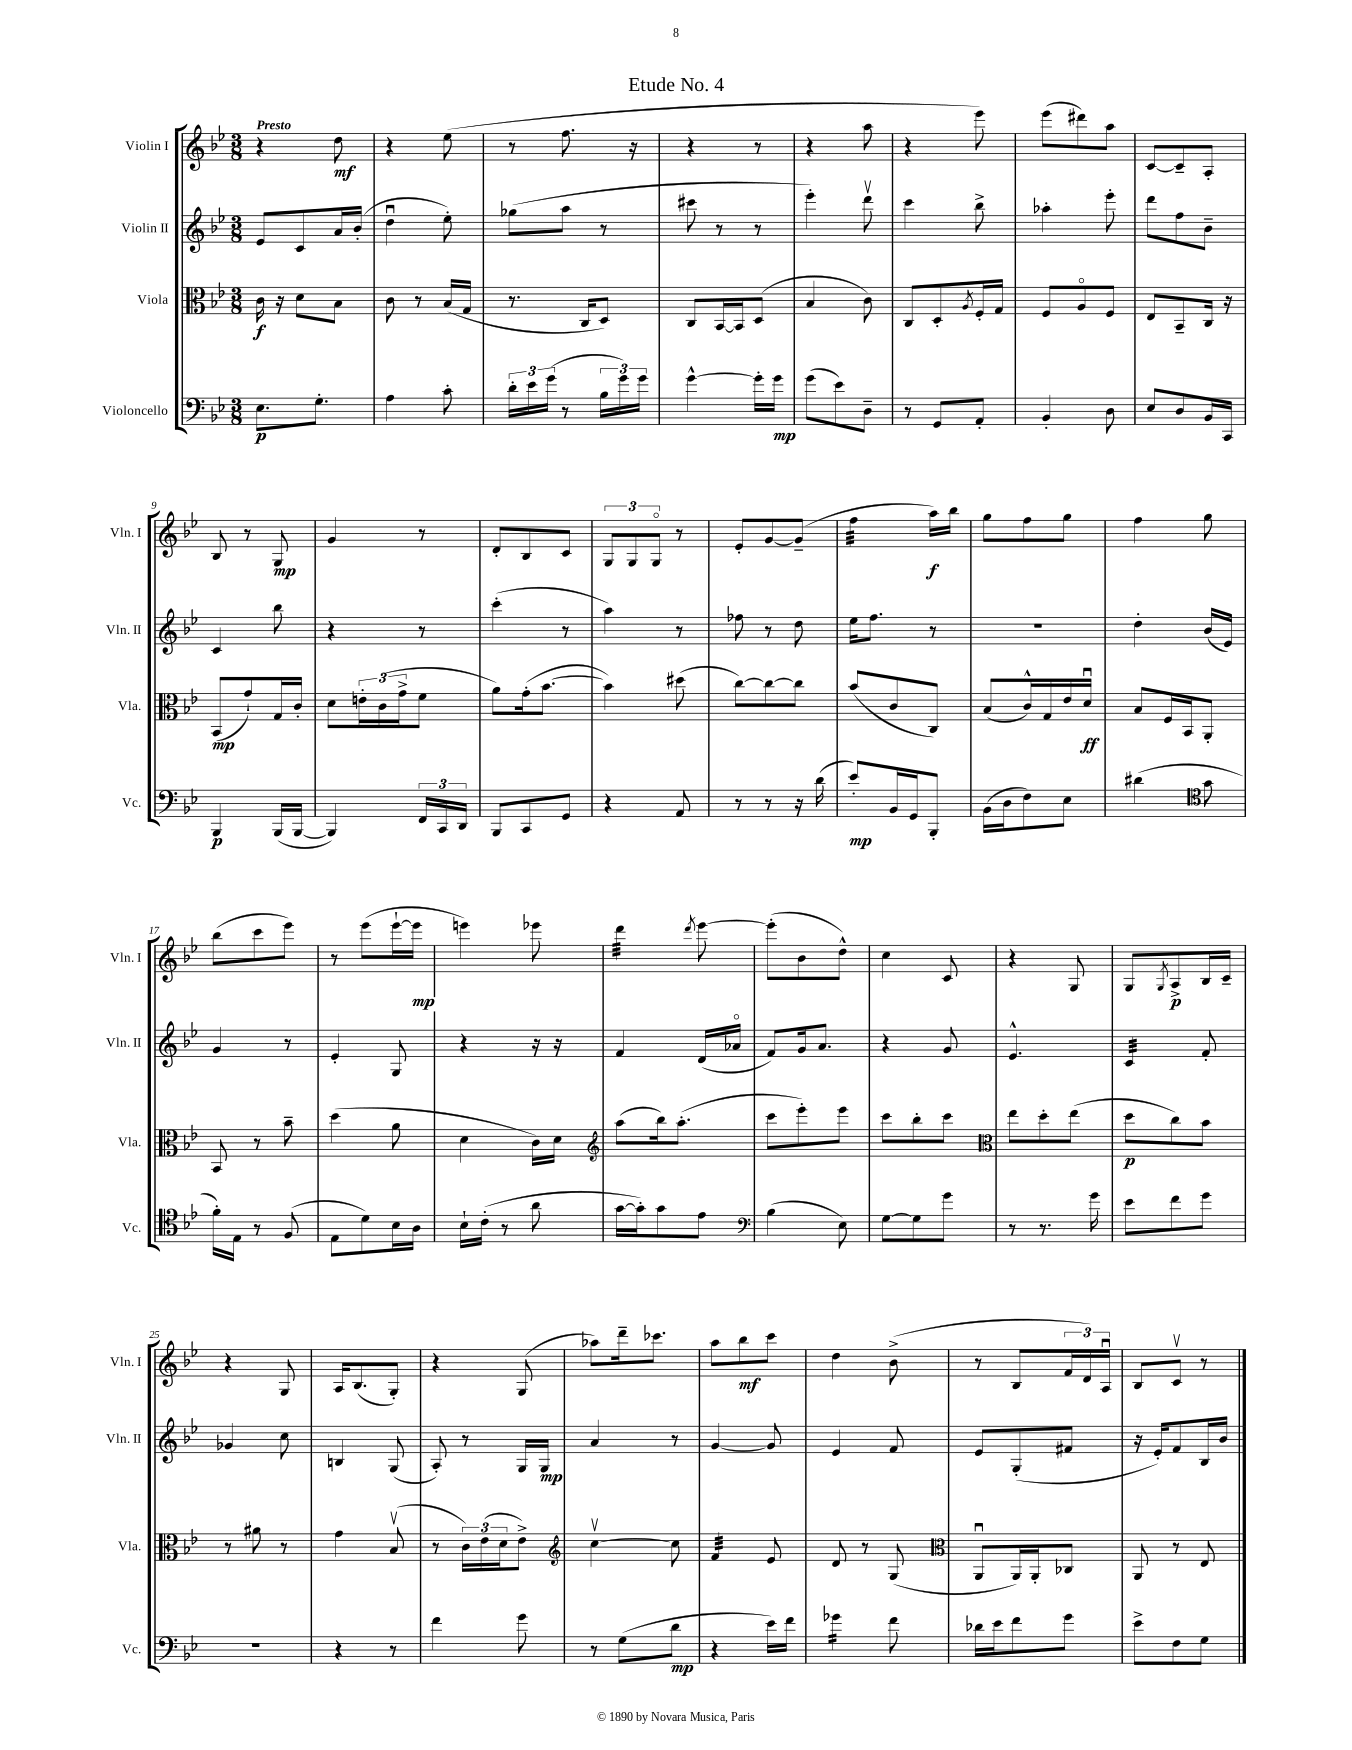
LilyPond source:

\header { title = "Etude No. 4" }
<<
\new StaffGroup <<
\new Staff = "s0" \with { instrumentName = "Violin I" shortInstrumentName = "Vln. I" } {
    \clef treble \key bes \major \numericTimeSignature \time 3/8 \tempo "Presto"
    r4 d''8\mf |
    r4 ees''8( |
    r8 f''8. r16 |
    r4 r8 |
    r4 a''8 |
    r4 ees'''8) |
    ees'''8( dis'''8) a''8 |
    c'8~ c'8-- a8-. |
    bes8 r8 g8\mp |
    g'4 r8 |
    d'8-. bes8 c'8 |
    \tuplet 3/2 { g8 g8 g8\flageolet } r8 |
    ees'8-. g'8~ g'8--( |
    f''4:32 a''16\f) bes''16 |
    g''8 f''8 g''8 |
    f''4 g''8 |
    bes''8( c'''8 ees'''8) |
    r8 ees'''8( ees'''16~-! ees'''16\mp |
    e'''4) ees'''8 |
    d'''4:32 \acciaccatura { d'''8 } ees'''8~ |
    ees'''8-.( bes'8 d''8-^) |
    c''4 c'8 |
    r4 g8 |
    g8 \acciaccatura { g8 } a8->\p bes16 c'16-- |
    r4 g8 |
    a16 bes8.( g8-.) |
    r4 g8( |
    aes''8) d'''16-- ces'''8. |
    a''8 bes''8\mf c'''8 |
    d''4 bes'8->( |
    r8 bes8 \tuplet 3/2 { f'16 d'16) a16\downbow } |
    bes8 c'8\upbow r8 \bar "|." |
}
\new Staff = "s1" \with { instrumentName = "Violin II" shortInstrumentName = "Vln. II" } {
    \clef treble \key bes \major \numericTimeSignature \time 3/8
    ees'8 c'8 a'16 bes'16-.( |
    d''4\downbow ees''8-.) |
    ges''8( a''8 r8 |
    cis'''8 r8 r8 |
    ees'''4-.) d'''8\upbow |
    c'''4 bes''8-> |
    aes''4-. ees'''8-. |
    d'''8 f''8 bes'8-- |
    c'4 bes''8 |
    r4 r8 |
    c'''4-.( r8 |
    a''4) r8 |
    fes''8 r8 d''8 |
    ees''16 f''8. r8 |
    R4. |
    d''4-. bes'16( ees'16) |
    g'4 r8 |
    ees'4-. g8 |
    r4 r16 r16 |
    f'4 d'16( aes'16\flageolet |
    f'8) g'16 a'8. |
    r4 g'8 |
    ees'4.-^ |
    c'4:32 f'8-. |
    ges'4 c''8 |
    b4 g8( |
    a8-.) r8 g16 g16\mp |
    a'4 r8 |
    g'4~ g'8 |
    ees'4 f'8 |
    ees'8 g8-.( fis'8 |
    r16 ees'16-.) f'8 bes16 bes'16 \bar "|." |
}
\new Staff = "s2" \with { instrumentName = "Viola" shortInstrumentName = "Vla." } {
    \clef alto \key bes \major \numericTimeSignature \time 3/8
    c'16\f r16 d'8 bes8 |
    c'8 r8 bes16( g16 |
    r8. c16 d8) |
    c8 bes,16~ bes,16 d8( |
    bes4 c'8) |
    c8 d8-. \acciaccatura { a8 } f16-. g16 |
    f8 a8\flageolet f8 |
    ees8 bes,8-- c16 r16 |
    bes,8\mp( g'8-!) g16 c'16-. |
    d'8 \tuplet 3/2 { e'16-. c'16( g'16-> } f'8 |
    a'8) g'16-.( bes'8.~ |
    bes'4) dis''8( |
    c''8~) c''8~ c''8 |
    bes'8( c'8 c8) |
    bes8( c'16-^) g16 ees'16 d'16\downbow\ff |
    bes8 f16 bes,16 a,8-. |
    bes,8 r8 bes'8-- |
    d''4( a'8 |
    d'4 c'16) d'16 |
    \clef treble a''8( bes''16) a''8.-.( |
    c'''8 ees'''8-.) ees'''8 |
    c'''8 bes''8-. c'''8 |
    \clef alto ees''8 d''8-. ees''8( |
    d''8\p c''8) bes'8 |
    r8 ais'8 r8 |
    g'4 bes8\upbow( |
    r8 \tuplet 3/2 { c'16) ees'16( d'16 } ees'8->) |
    \clef treble c''4~\upbow c''8 |
    f'4:32 ees'8 |
    d'8 r8 g8( |
    \clef alto a,8\downbow a,16) a,16-. ces8 |
    a,8 r8 ees8 \bar "|." |
}
\new Staff = "s3" \with { instrumentName = "Violoncello" shortInstrumentName = "Vc." } {
    \clef bass \key bes \major \numericTimeSignature \time 3/8
    ees8.\p g8.-. |
    a4 c'8-. |
    \tuplet 3/2 { d'16-. ees'16 g'16( } r8 \tuplet 3/2 { bes16 g'16) g'16 } |
    g'4~-^ g'16-. g'16\mp |
    g'8( ees'8) d8-- |
    r8 g,8 a,8-. |
    bes,4-. d8 |
    ees8 d8 bes,16 c,16 |
    bes,,4\p bes,,16( bes,,16~ |
    bes,,4) \tuplet 3/2 { f,16 c,16 d,16 } |
    bes,,8 c,8 g,8 |
    r4 a,8 |
    r8 r8 r16 d'16( |
    ees'8-.\mp) bes,16 g,16 bes,,8-. |
    bes,16( d16 f8) ees8 |
    dis'4( \clef tenor g'8 |
    f'16-.) ees16 r8 f8( |
    ees8 d'8) bes16 a16 |
    bes16-! c'16-.( r8 a'8 |
    g'16~ g'16-.) g'8 ees'8 |
    \clef bass bes4( ees8) |
    g8~ g8 g'8 |
    r8 r8. g'16 |
    ees'8 f'8 g'8 |
    R4. |
    r4 r8 |
    f'4 g'8 |
    r8 g8( d'8\mp |
    r4 ees'16) f'16 |
    ges'4:16 f'8 |
    des'16 ees'16 f'8 g'8 |
    ees'8-> f8 g8 \bar "|." |
}
>>
>>
